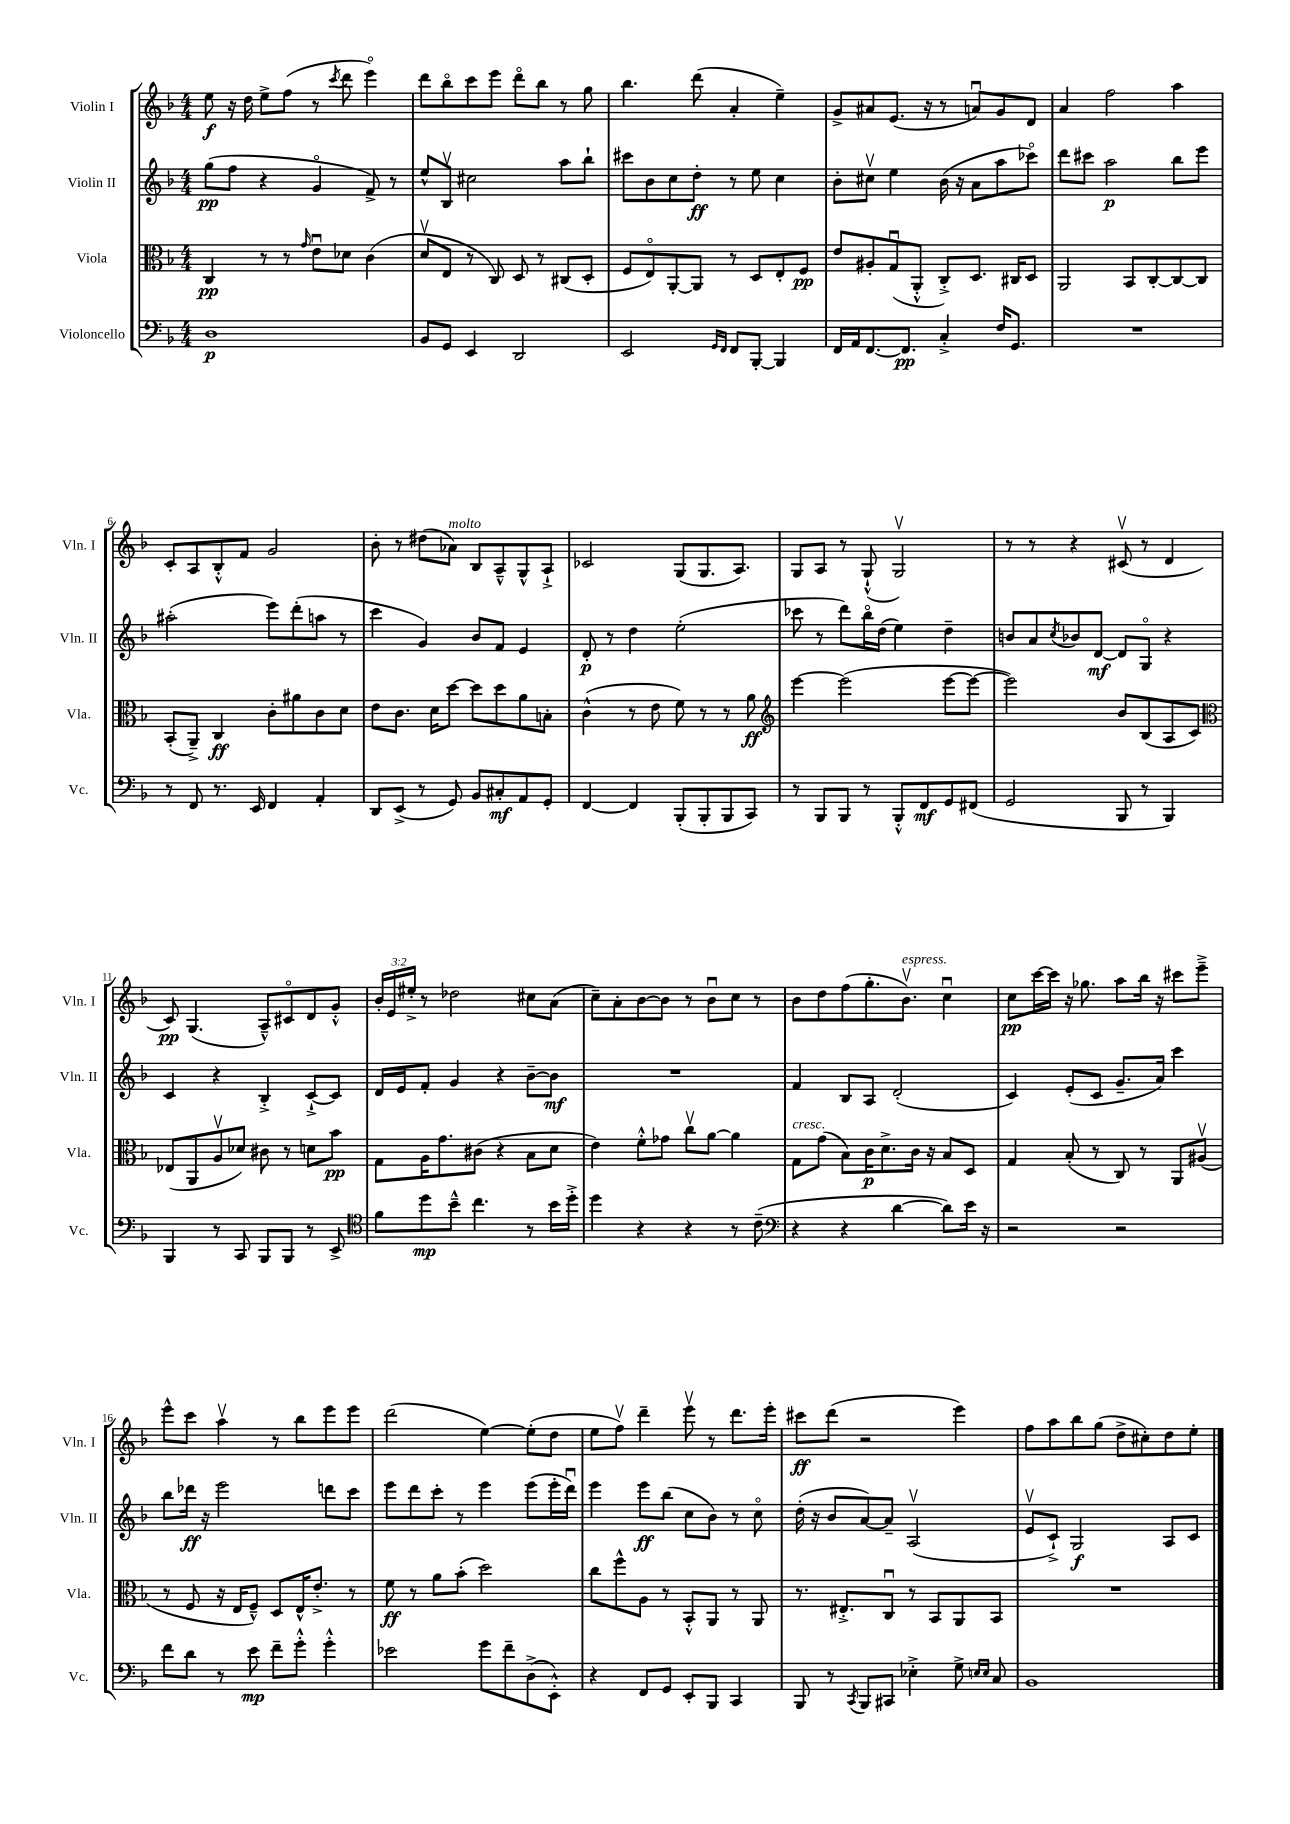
<<
\new StaffGroup <<
\new Staff = "s0" \with { instrumentName = "Violin I" shortInstrumentName = "Vln. I" } {
    \clef treble \key f \major \numericTimeSignature \time 4/4 \override Staff.TupletNumber.text = #tuplet-number::calc-fraction-text
    e''8\f r16 d''16 e''8-> f''8( r8 \acciaccatura { c'''8 } d'''8 e'''4\flageolet) |
    d'''8 bes''8\flageolet c'''8 e'''8 d'''8\flageolet bes''8 r8 g''8 |
    bes''4. d'''8( a'4-. e''4--) |
    g'8-> ais'8 e'8.( r16 r8 a'8\downbow) g'8 d'8 |
    a'4 f''2 a''4 |
    c'8-. a8 bes8-.-^ f'8 g'2 |
    bes'8-. r8 dis''8( aes'8^\markup { \italic "molto" }) bes8 a8---^ g8-^ a8-!-> |
    ces'2 g8( g8. a8.) |
    g8 a8 r8 g8-!-^( g2\upbow) |
    r8 r8 r4 cis'8\upbow( r8 d'4 |
    c'8\pp) g4.( a8---^) cis'8\flageolet d'8 g'8-.-^ |
    \tuplet 3/2 { bes'16-. e'16 eis''16-.-> } r8 des''2 cis''8 a'8( |
    c''8--) a'8-. bes'8~ bes'8 r8 bes'8\downbow c''8 r8 |
    bes'8 d''8 f''8( g''8.-. bes'8.\upbow^\markup { \italic "espress." }) c''4\downbow |
    c''8\pp c'''16~ c'''16 r16 ges''8. a''8 bes''16 r16 cis'''8 e'''8---> |
    e'''8-^ c'''8 a''4\upbow r8 bes''8 e'''8 e'''8 |
    d'''2( e''4~) e''8-.( d''8 |
    e''8 f''8\upbow) d'''4-- e'''8\upbow r8 d'''8. e'''16-. |
    cis'''8\ff d'''8( r2 e'''4) |
    f''8 a''8 bes''8 g''8( d''8-> cis''8-.) d''8 e''8-. \bar "|." |
}
\new Staff = "s1" \with { instrumentName = "Violin II" shortInstrumentName = "Vln. II" } {
    \clef treble \key f \major \numericTimeSignature \time 4/4
    g''8\pp( f''8 r4 g'4\flageolet f'8->) r8 |
    e''8-^ bes8\upbow cis''2 a''8 bes''8-! |
    cis'''8 bes'8 c''8 d''8-.\ff r8 e''8 c''4 |
    bes'8-. cis''8\upbow e''4 bes'16( r16 a'8 a''8 ces'''8\flageolet) |
    d'''8 cis'''8 a''2\p bes''8 e'''8 |
    ais''2-.( e'''8) d'''8-.( a''8 r8 |
    c'''4 g'4) bes'8 f'8 e'4 |
    d'8-.\p r8 d''4 e''2-.( |
    ces'''8 r8 d'''8) bes''16\flageolet d''16( e''4) d''4-- |
    b'8 a'8 \acciaccatura { c''8 } bes'8 d'8~\mf d'8 g8\flageolet r4 |
    c'4 r4 bes4-.-> c'8~-!-> c'8 |
    d'16 e'16 f'8-. g'4 r4 bes'8~-- bes'8\mf |
    R1 |
    f'4 bes8 a8 d'2-.( |
    c'4) e'8-.( c'8 g'8.-- a'16) c'''4 |
    bes''8 des'''16\ff r16 e'''2 d'''8 c'''8 |
    e'''8 d'''8 c'''8-. r8 e'''4 e'''8( e'''16-. d'''16\downbow) |
    e'''4 e'''8\ff bes''8( c''8 bes'8) r8 c''8\flageolet |
    d''16-.( r16 bes'8 a'8~) a'8-- a2\upbow( |
    e'8\upbow c'8-!->) g2\f a8 c'8 \bar "|." |
}
\new Staff = "s2" \with { instrumentName = "Viola" shortInstrumentName = "Vla." } {
    \clef alto \key f \major \numericTimeSignature \time 4/4
    c4\pp r8 r8 \grace { g'16 } e'8\downbow des'8 c'4( |
    d'8\upbow e8 r8 c8) d8 r8 cis8( d8-. |
    f8 e8\flageolet) a,8~-. a,8 r8 d8 e8-. f8\pp |
    e'8 ais8-. g8\downbow( a,8-.-^ c8-.->) d8. cis16 d8 |
    a,2 bes,8 c8~-. c8~ c8 |
    bes,8-.( a,8--->) c4\ff c'8-. ais'8 c'8 d'8 |
    e'8 c'8. d'16 d''8~ d''8 d''8 a'8 b8-. |
    c'4-^( r8 e'8 f'8) r8 r8 a'8\ff |
    \clef treble e'''4~ e'''2( e'''8~ e'''8~ |
    e'''2) bes'8 bes8( a8 c'8) |
    \clef alto ees8( a,8 a8\upbow des'8) cis'8 r8 d'8 bes'8\pp |
    g8 a16 g'8. cis'8( r4 bes8 d'8 |
    e'4) f'8-.-^ ges'8 c''8\upbow a'8~ a'4 |
    g8^\markup { \italic "cresc." } g'8( bes8) c'16\p d'8.-> c'16 r16 bes8 d8 |
    g4 bes8-.( r8 c8) r8 a,8 ais8\upbow( |
    r8 f8 r16 e16 f8---^) d8 e16-^ e'8.-.-> r8 |
    f'8\ff r8 a'8 bes'8-.( d''2) |
    c''8 f''8-^ a8 r8 bes,8-.-^ a,8 r8 a,8 |
    r8. eis8.-.-> c8\downbow r8 bes,8 a,8 bes,8 |
    R1 \bar "|." |
}
\new Staff = "s3" \with { instrumentName = "Violoncello" shortInstrumentName = "Vc." } {
    \clef bass \key f \major \numericTimeSignature \time 4/4
    d1\p |
    bes,8 g,8 e,4 d,2 |
    e,2 \grace { g,16 f,16 } f,8 bes,,8~-. bes,,4 |
    f,16 a,16 f,8.~ f,8.\pp c4-.-> f16 g,8. |
    R1 |
    r8 f,8 r8. e,16 f,4 a,4-. |
    d,8 e,8->( r8 g,8) bes,8 cis8-.\mf a,8 g,8-. |
    f,4~ f,4 bes,,8-.( bes,,8-. bes,,8 c,8) |
    r8 bes,,8 bes,,8 r8 bes,,8-.-^ f,8\mf g,8 fis,8( |
    g,2 bes,,8 r8 bes,,4) |
    bes,,4 r8 c,8 bes,,8 bes,,8 r8 e,8-> |
    \clef tenor f'8 d''8\mp bes'8---^ c''4. r8 bes'16 d''16-.-> |
    d''4 r4 r4 r8 c'8--( |
    \clef bass r4 r4 d'4~ d'8) e'16 r16 |
    r2 r2 |
    f'8 d'8 r8 e'8\mp f'8-- g'8-.-^ g'4-.-^ |
    ees'2 g'8 f'8-- d8->( e,8-.-^) |
    r4 f,8 g,8 e,8-. bes,,8 c,4 |
    bes,,8 r8 \acciaccatura { c,8 } bes,,8 cis,8 ees4-.-> g8-> \grace { e16 e16 } c8 |
    bes,1 \bar "|." |
}
>>
>>
